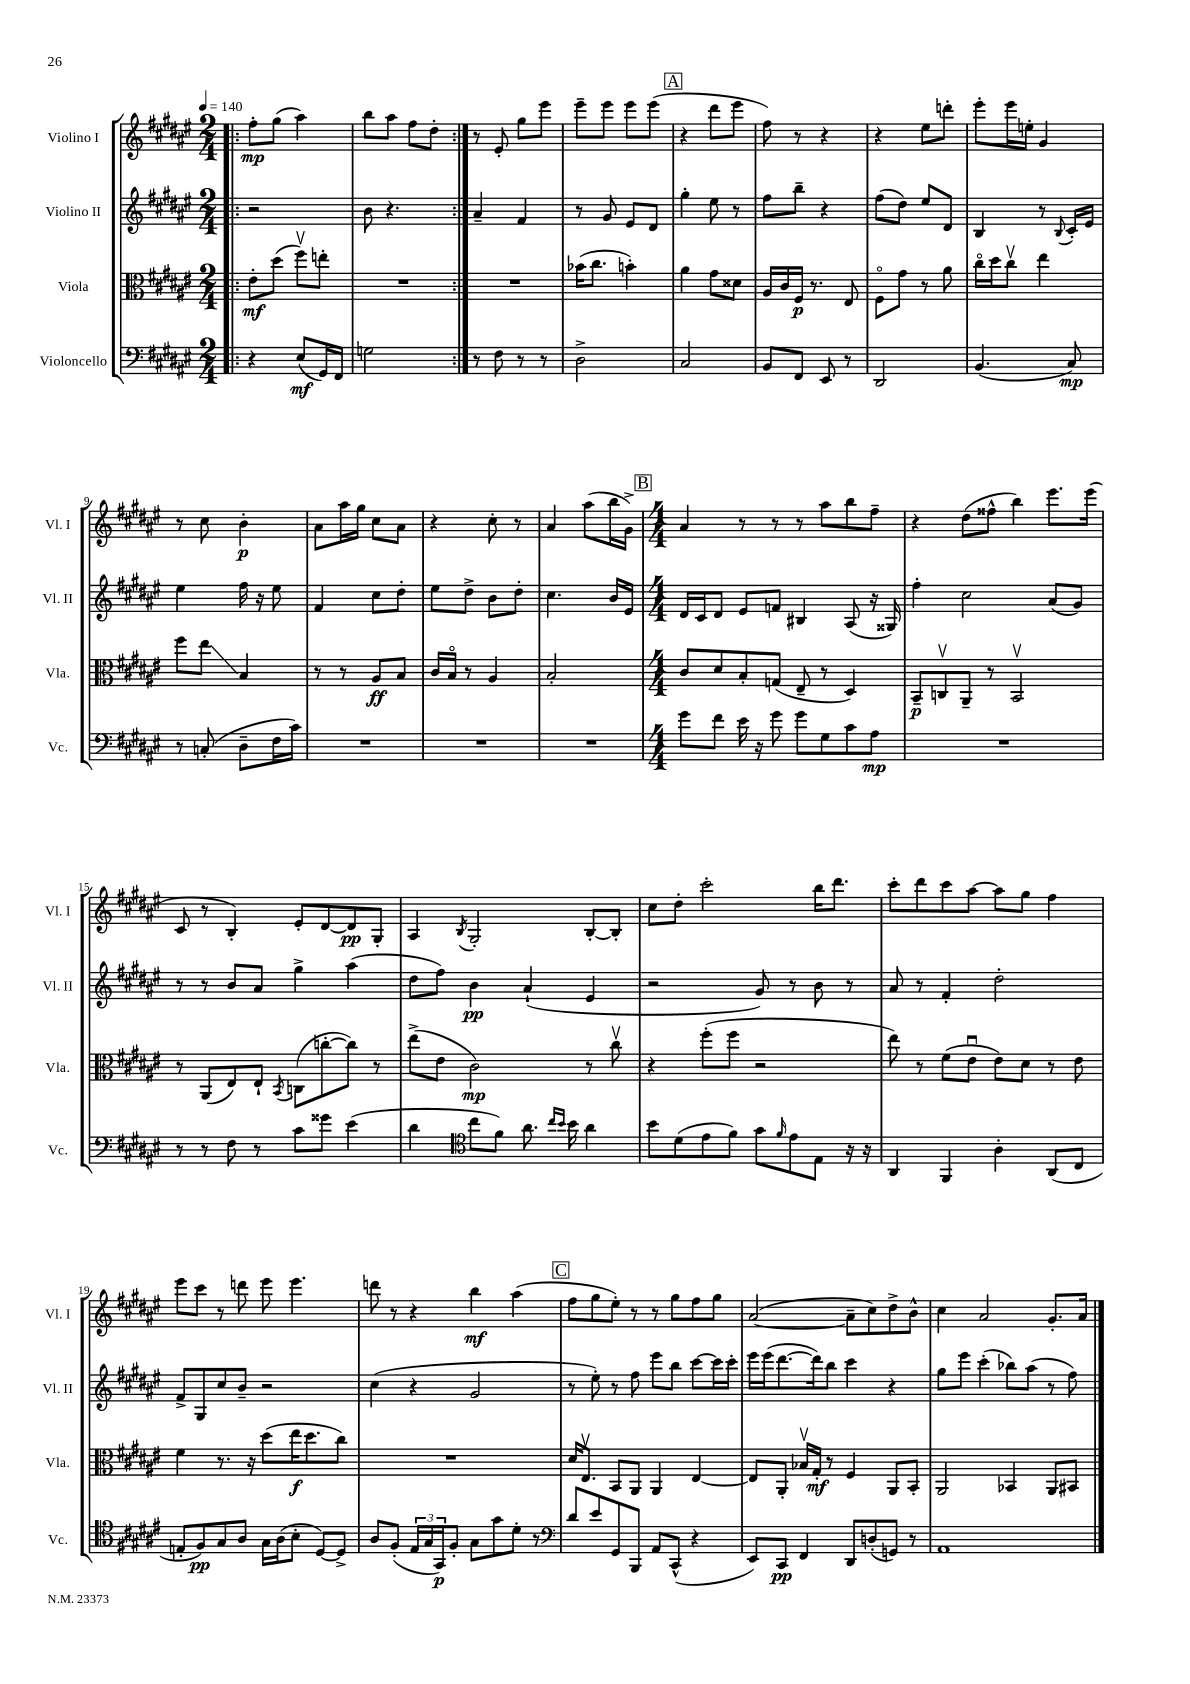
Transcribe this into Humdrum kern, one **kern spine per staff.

**kern	**kern	**kern	**kern
*staff4	*staff3	*staff2	*staff1
*clefF4	*clefC3	*clefG2	*clefG2
*k[f#c#g#d#a#e#]	*k[f#c#g#d#a#e#]	*k[f#c#g#d#a#e#]	*k[f#c#g#d#a#e#]
*M2/4	*M2/4	*M2/4	*M2/4
*MM140	*MM140	*MM140	*MM140
=!|:	=!|:	=!|:	=!|:
4r	8e#'	2r	8ff#'
.	(8dd#	.	(8gg#
(8E#	8ff#v)	.	4aa#)
16GG#)	8ee'	.	.
16FF#	.	.	.
=	=	=	=
2G	2r	8b	8bb
.	.	4.r	8aa#
.	.	.	8ff#
.	.	.	8dd#'
=:|!	=:|!	=:|!	=:|!
8r	2r	4a#~	8r
8F#	.	.	8e#'
8r	.	4f#	8gg#
8r	.	.	8eee#
=	=	=	=
2D#^	(16b-	8r	8eee#~
.	8.cc#	.	.
.	.	8g#	8eee#
.	4b')	8e#	8eee#
.	.	8d#	(8eee#
=	=	=	=
2C#	4a#	4gg#'	4r
.	8g#	8ee#	8ddd#
.	8d##	8r	8eee#
=	=	=	=
8BB	16A#	8ff#	8ff#)
.	16c#	.	.
8FF#	16F#	8bb~	8r
.	8.r	.	.
8EE#	.	4r	4r
8r	8E#	.	.
=	=	=	=
2DD#	8F#o	(8ff#	4r
.	8g#	8dd#)	.
.	8r	8ee#	8ee#
.	8a#	8d#	8ddd'
=	=	=	=
(4.BB	16cc#o	4B	8eee#'
.	16dd#	.	.
.	8cc#v	.	16eee#
.	.	.	16ee'
.	4ee#	8r	4g#
.	.	8qqB	.
8C#)	.	16c#'	.
.	.	16e#	.
=	=	=	=
8r	8ff#	4ee#	8r
(8C'	8ee#	.	8cc#
8D#~	4B	16ff#	4b'
.	.	16r	.
16F#	.	8ee#	.
16c#)	.	.	.
=	=	=	=
2r	8r	4f#	8a#
.	8r	.	16aa#
.	.	.	16gg#
.	8A#	8cc#	8cc#
.	8B	8dd#'	8a#
=	=	=	=
2r	16c#	8ee#	4r
.	16Bo	.	.
.	8r	8dd#^	.
.	4A#	8b	8cc#'
.	.	8dd#'	8r
=	=	=	=
2r	2B'	4.cc#	4a#
.	.	.	(8aa#
.	.	16b	16bb
.	.	16e#	16g#^)
=	=	=	=
*M4/4	*M4/4	*M4/4	*M4/4
8g#	8c#	16d#	4a#
.	.	16c#	.
8f#	8d#	8d#	.
16e#	8B'	8e#	8r
16r	.	.	.
8g#	(8G	8f	8r
8g#	8E#~	4B#	8r
8G#	8r	.	8aa#
8c#	4D#)	(8A#	8bb
8A#	.	16r	8ff#~
.	.	16G##)	.
=	=	=	=
1r	8BB~	4ff#'	4r
.	8Cv	.	.
.	8AA#~	2cc#	(8dd#
.	8r	.	8ff##^^
.	2BBv	.	4bb)
.	.	(8a#	8.eee#
.	.	8g#)	.
.	.	.	(16eee#
=	=	=	=
8r	8r	8r	8c#
8r	(8AA#	8r	8r
8F#	8E#)	8b	4B')
8r	8E#`	8a#	.
.	8qBB	.	.
8c#	(8C	4gg#^	8e#'
8g##	[8cc'	.	[8d#
(4e#	8cc])	(4aa#	8d#]
.	8r	.	8G#'
=	=	=	=
4d#	(8ee#^	8dd#	4A#
.	8e#	8ff#)	.
*clefC4	*	*	*
.	.	.	8qB
8cc#	2c#)	4b	2G#'
8f#)	.	.	.
8.a#	.	(4a#`	.
16qqcc#	.	.	.
16qqb	.	.	.
16b	.	.	.
4a#	8r	4e#	[8B'
.	8cc#v	.	8B']
=	=	=	=
8b	4r	2r	8cc#
(8d#	.	.	8dd#'
8e#	(8ff#'	.	2ccc#'
8f#)	8ff#	.	.
8g#	2r	8g#)	.
16qqf#	.	.	.
8e#	.	8r	.
8E#	.	8b	16bb
.	.	.	8.ddd#
16r	.	8r	.
16r	.	.	.
=	=	=	=
4AA#	8ee#)	8a#	8ccc#'
.	8r	8r	8ddd#
4FF#	(8f#	4f#'	8ccc#
.	8e#u	.	[8aa#
4A#'	8e#)	2dd#'	8aa#]
.	8d#	.	8gg#
(8AA#	8r	.	4ff#
8C#	8e#	.	.
=	=	=	=
8E'	4f#	8f#^	8eee#
8F#)	.	8G#	8ccc#
8G#	8.r	8cc#	8r
8A#	.	8b~	8ddd
.	16r	.	.
16G#	(8dd#	2r	8eee#
(16A#	.	.	.
8B'	16ee#	.	4.eee#
.	8.dd#	.	.
[8D#)	.	.	.
8D#^]	8cc#)	.	.
=	=	=	=
8A#	1r	(4cc#	8ddd
(8F#'	.	.	8r
24E#	.	4r	4r
24G#	.	.	.
24GG#)	.	.	.
8F#'	.	.	.
8G#	.	2g#	4bb
8g#	.	.	.
8d#'	.	.	(4aa#
8r	.	.	.
=	=	=	=
*clefF4	*	*	*
8d#	16d#	8r	8ff#
.	8.E#v	.	.
8e#	.	8ee#')	8gg#
8GG#	8BB	8r	8ee#')
8BBB	8AA#	8ff#	8r
8AA#	4AA#	8eee#	8r
(8CC#^^	.	8bb	8gg#
4r	[4E#	[8ccc#	8ff#
.	.	16ccc#]	8gg#
.	.	16ccc#'	.
=	=	=	=
8EE#)	8E#]	16eee#	([2a#
.	.	(16eee#	.
8CC#	8AA#'	[8.ddd#	.
4FF#	16B-v	.	.
.	16G#'	16ddd#])	.
.	8r	8bb	.
8DD#	4F#	4ccc#	8a#~]
(8D'	.	.	8cc#)
8GG)	8AA#	4r	8dd#^
8r	8BB'	.	8b^^
=	=	=	=
1AA#	2AA#	8gg#	4cc#
.	.	8eee#	.
.	.	(4ccc#'	2a#
.	4BB-	8bb-)	.
.	.	(8aa#	.
.	8AA#	8r	8.g#'
.	8BB#	8ff#)	.
.	.	.	16a#
==	==	==	==
*-	*-	*-	*-
